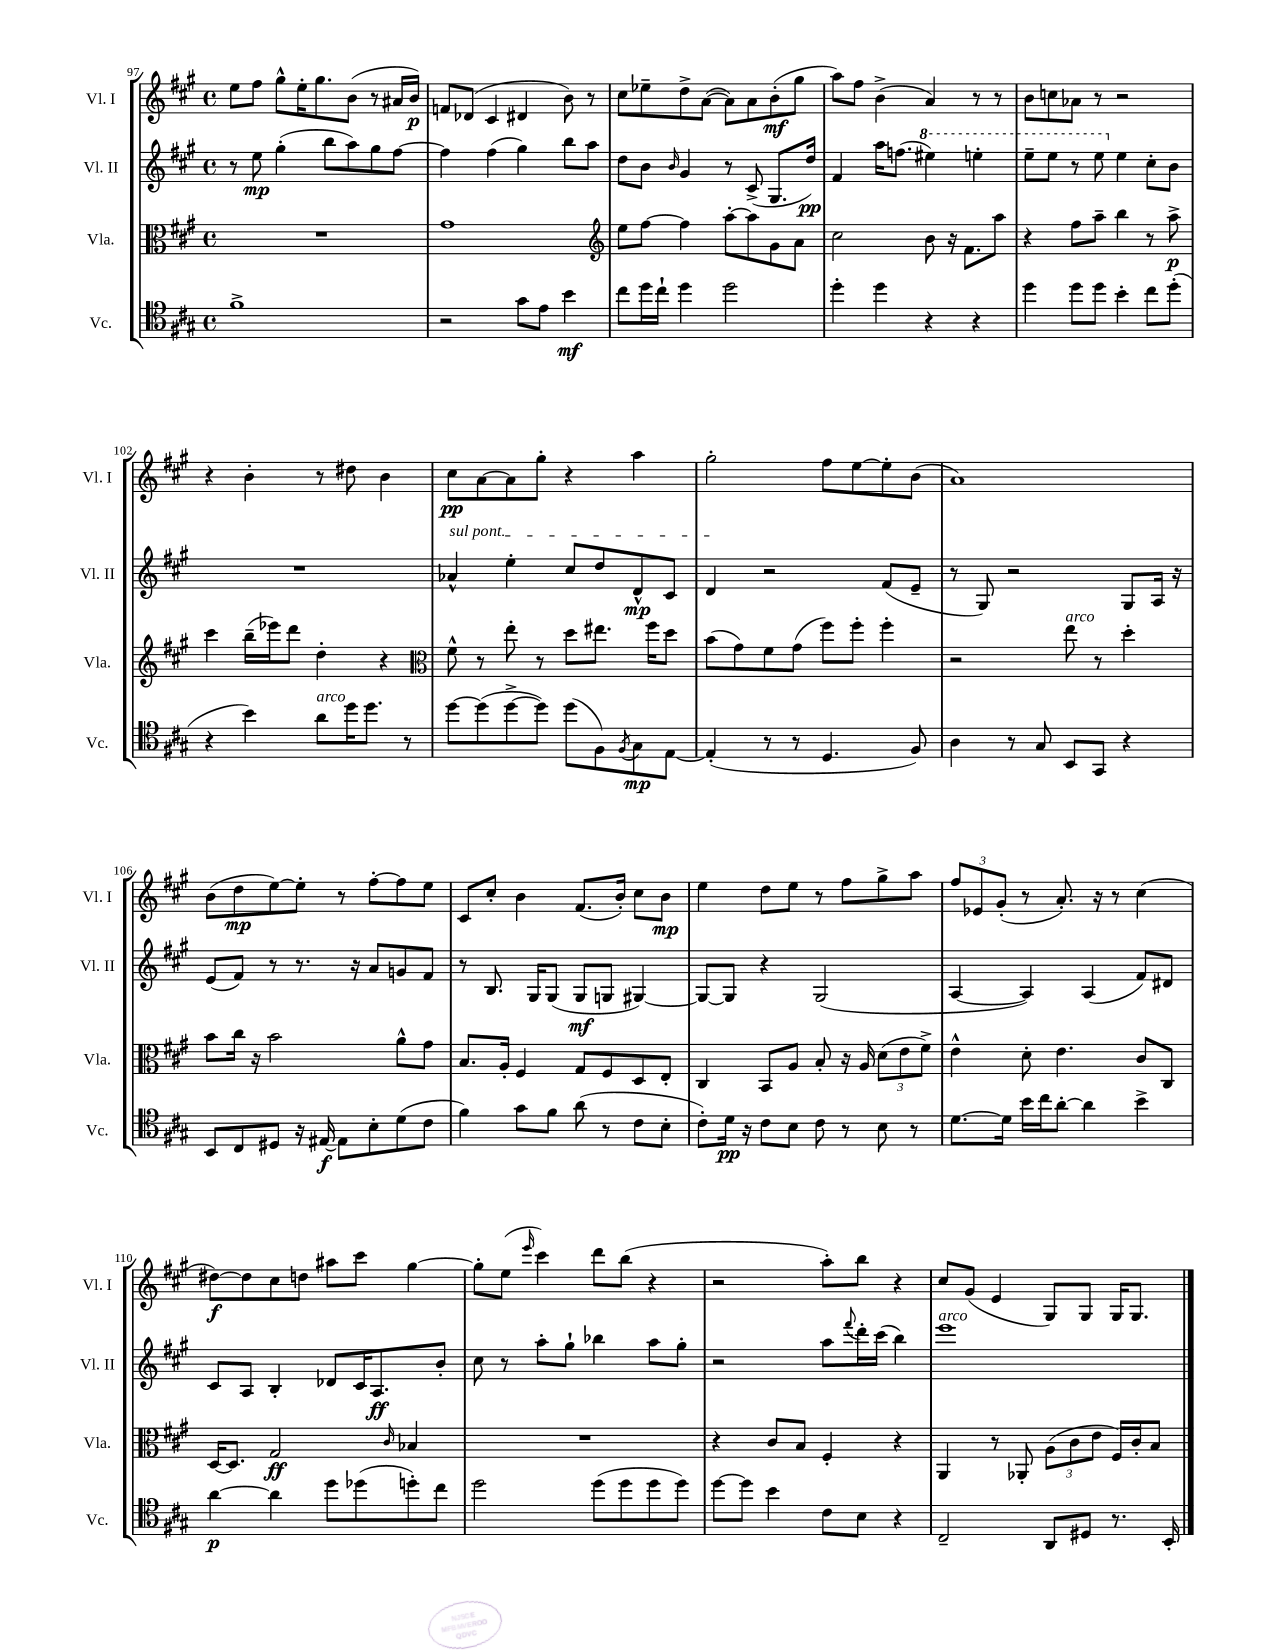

**kern	**dynam	**kern	**dynam	**kern	**dynam	**kern	**dynam
*part4	*part4	*part3	*part3	*part2	*part2	*part1	*part1
*staff4	*staff4	*staff3	*staff3	*staff2	*staff2	*staff1	*staff1
*I"Vc.	*	*I"Vla.	*	*I"Vl. II	*	*I"Vl. I	*
*I'Vc.	*	*I'Vla.	*	*I'Vl. II	*	*I'Vl. I	*
*clefC4	*	*clefC3	*	*clefG2	*	*clefG2	*
*k[f#c#g#]	*	*k[f#c#g#]	*	*k[f#c#g#]	*	*k[f#c#g#]	*
*M4/4	*	*M4/4	*	*M4/4	*	*M4/4	*
*met(c)	*	*met(c)	*	*met(c)	*	*met(c)	*
=97	=97	=97	=97	=97	=97	=97	=97
1f#^	.	1r	.	8r	.	8ee\L	.
.	.	.	.	8ee\	mp	8ff#\J	.
.	.	.	.	(4gg#'\	.	8gg#^^\L	.
.	.	.	.	.	.	16ee'\K	.
.	.	.	.	.	.	8.gg#\	.
.	.	.	.	8bb\L	.	.	.
.	.	.	.	8aa\)	.	(8b\J	.
.	.	.	.	8gg#\	.	8r	.
.	.	.	.	[8ff#\J	.	16a#X/LL	.
.	.	.	.	.	.	16b/JJ)	p
=98	=98	=98	=98	=98	=98	=98	=98
2r	.	1g#	.	4ff#\]	.	8fn/L	.
.	.	.	.	.	.	(8d-X/J	.
.	.	.	.	(4ff#\	.	4c#/	.
8g#\L	.	.	.	4gg#\)	.	4d#X/	.
8e\J	.	.	.	.	.	.	.
4b\	mf	.	.	8bb\L	.	8b\)	.
.	.	.	.	8aa\J	.	8r	.
=99	=99	=99	=99	=99	=99	=99	=99
*	*	*clefG2	*	*	*	*	*
8cc#\L	.	8ee\L	.	8dd\L	.	8cc#\L	.
16dd\L	.	[8ff#\J	.	8b\J	.	8ee-X~\	.
16cc#`\JJ	.	.	.	.	.	.	.
.	.	.	.	16qqb/	.	.	.
4dd\	.	4ff#\]	.	4g#/	.	8dd^\	.
.	.	.	.	.	.	([8a\J	.
2dd\	.	[8aa'\L	.	8r	.	8a\L])	.
.	.	8aa\]	.	(8c#^/	.	8a\	.
.	.	8g#\	.	8.G#/L	.	(8b'\	mf
.	.	8a\J	.	.	.	8gg#\J	.
.	.	.	.	16dd/Jk)	pp	.	.
=100	=100	=100	=100	=100	=100	=100	=100
4dd'\	.	2cc#\	.	4f#/	.	8aa\L)	.
.	.	.	.	.	.	8ff#\J	.
4dd\	.	.	.	16aa\KL	.	(4b^\	.
.	.	.	.	(8.ffn\J	.	.	.
*	*	*	*	*8va	*	*	*
4r	.	8b\	.	4eee#X\)	.	4a/)	.
.	.	16r	.	.	.	.	.
.	.	8.f#\L	.	.	.	.	.
4r	.	.	.	4eeen'\	.	8r	.
.	.	8aa\J	.	.	.	8r	.
=101	=101	=101	=101	=101	=101	=101	=101
4dd\	.	4r	.	8eee~\L	.	8b\L	.
.	.	.	.	8eee\J	.	8ccn\	.
8dd\L	.	8ff#\L	.	8r	.	8a-X\J	.
8dd\J	.	8aa~\J	.	8eee\	.	8r	.
*	*	*	*	*X8va	*	*	*
4b'\	.	4bb\	.	4ee\	.	2r	.
8cc#\L	.	8r	.	8cc#'\L	.	.	.
(8dd'\J	.	8aa^\	p	8b\J	.	.	.
!!LO:LB:g=z
=102	=102	=102	=102	=102	=102	=102	=102
4r	.	4ccc#\	.	1r	.	4r	.
4b\)	.	(16bb~\LL	.	.	.	4b'\	.
.	.	16eee-X\J)	.	.	.	.	.
.	.	8ddd\J	.	.	.	.	.
!LO:TX:a:i:t=arco	!	!	!	!	!	!	!
8a\L	.	4dd'\	.	.	.	8r	.
16dd\K	.	.	.	.	.	8dd#X\	.
8.dd\J	.	.	.	.	.	.	.
.	.	4r	.	.	.	4b\	.
8r	.	.	.	.	.	.	.
=103	=103	=103	=103	=103	=103	=103	=103
*	*	*clefC3	*	*	*	*	*
!	!	!	!	!LO:TX:a:i:t=sul pont.	!	!	!
[8dd\L	.	8f#^^\	.	4a-X^^/	.	8cc#\L	pp
(8dd\]	.	8r	.	.	.	[8a\	.
[8dd^\	.	8ee'\	.	4ee'\	.	8a\]	.
8dd\J])	.	8r	.	.	.	8gg#'\J	.
(8dd\L	.	8dd\L	.	8cc#/L	.	4r	.
8F#\)	.	8.ee#X\J	.	8dd/	.	.	.
8qF#/	.	.	.	.	.	.	.
8G#\	mp	.	.	8d^^/	mp	4aa\	.
.	.	16ff#\KL	.	.	.	.	.
[8E\J	.	8dd\J	.	8c#/J	.	.	.
=104	=104	=104	=104	=104	=104	=104	=104
(4E'/]	.	(8b\L	.	4d/	.	2gg#'\	.
.	.	8g#\)	.	.	.	.	.
8r	.	8f#\	.	2r	.	.	.
8r	.	(8g#\J	.	.	.	.	.
4.D/	.	8ff#\L)	.	.	.	8ff#\L	.
.	.	8ff#'\J	.	.	.	[8ee\	.
.	.	4ff#'\	.	(8f#/L	.	8ee'\]	.
8F#/)	.	.	.	8e~/J	.	(8b\J	.
=105	=105	=105	=105	=105	=105	=105	=105
4A\	.	2r	.	8r	.	1a)	.
.	.	.	.	8G#/)	.	.	.
8r	.	.	.	2r	.	.	.
8G#/	.	.	.	.	.	.	.
!	!	!LO:TX:a:i:t=arco	!	!	!	!	!
8BB/L	.	8ee\	.	.	.	.	.
8GG#/J	.	8r	.	.	.	.	.
4r	.	4dd'\	.	8G#/L	.	.	.
.	.	.	.	16A/Jk	.	.	.
.	.	.	.	16r	.	.	.
!!LO:LB:g=z
=106	=106	=106	=106	=106	=106	=106	=106
8BB/L	.	8b\L	.	(8e/L	.	(8b\L	.
8C#/	.	16cc#\Jk	.	8f#/J)	.	8dd\	mp
.	.	16r	.	.	.	.	.
8D#X/J	.	2b\	.	8r	.	[8ee\)	.
16r	.	.	.	8.r	.	8ee'\J]	.
[16E#X/	f	.	.	.	.	.	.
8E#\L]	.	.	.	.	.	8r	.
.	.	.	.	16r	.	.	.
8B'\	.	.	.	8a/L	.	[8ff#'\L	.
(8d\	.	8a^^\L	.	8gn/	.	8ff#\]	.
8c#\J	.	8g#\J	.	8f#/J	.	8ee\J	.
=107	=107	=107	=107	=107	=107	=107	=107
4f#\)	.	8.B/L	.	8r	.	8c#/L	.
.	.	.	.	8.B/	.	8cc#'/J	.
.	.	16A'/Jk	.	.	.	.	.
8g#\L	.	4F#/	.	.	.	4b\	.
.	.	.	.	16G#/KL	.	.	.
8f#\J	.	.	.	(8G#/J	.	.	.
(8a\	.	8G#/L	.	8G#/L	mf	(8.f#/L	.
8r	.	8F#/	.	8Gn/J	.	.	.
.	.	.	.	.	.	16b'/Jk)	.
8c#\L	.	8D/	.	[4G#X/)	.	8cc#\L	.
8B'\J	.	8E'/J	.	.	.	8b\J	mp
=108	=108	=108	=108	=108	=108	=108	=108
8c#'\L)	.	4C#/	.	8G#/L_	.	4ee\	.
16d\Jk	pp	.	.	8G#/J]	.	.	.
16r	.	.	.	.	.	.	.
8c#\L	.	8BB/L	.	4r	.	8dd\L	.
8B\J	.	8A/J	.	.	.	8ee\J	.
8c#\	.	8B'/	.	(2G#/	.	8r	.
8r	.	16r	.	.	.	8ff#\L	.
.	.	16A/	.	.	.	.	.
8B\	.	(12d\L	.	.	.	8gg#^\	.
.	.	12e\	.	.	.	.	.
8r	.	.	.	.	.	8aa\J	.
.	.	12f#^\J)	.	.	.	.	.
=109	=109	=109	=109	=109	=109	=109	=109
[8.d\L	.	4e^^\	.	[4A/	.	12ff#/L	.
.	.	.	.	.	.	12e-X/	.
.	.	.	.	.	.	(12g#'/J	.
16d\Jk]	.	.	.	.	.	.	.
16b\LL	.	8d'\	.	4A/])	.	8r	.
16cc#\J	.	.	.	.	.	.	.
[8a'\J	.	4.e\	.	.	.	8.a'/)	.
4a\]	.	.	.	(4A/	.	.	.
.	.	.	.	.	.	16r	.
.	.	.	.	.	.	8r	.
4b^\	.	8c#/L	.	8f#/L)	.	(4cc#\	.
.	.	8C#/J	.	8d#X/J	.	.	.
!!LO:LB:g=z
=110	=110	=110	=110	=110	=110	=110	=110
[4a\	p	[16D/KL	.	8c#/L	.	[8dd#X\L)	f
.	.	8.D/J]	.	.	.	.	.
.	.	.	.	8A/J	.	8dd#\]	.
4a\]	.	2G#/	ff	4B'/	.	8cc#\	.
.	.	.	.	.	.	8ddn\J	.
8dd\L	.	.	.	8d-X/L	.	8aa#X\L	.
(8dd-X\	.	.	.	16c#/K	.	8ccc#\J	.
.	.	.	.	8.A/	ff	.	.
.	.	16qqc#/	.	.	.	.	.
8ddn'\)	.	4B-X/	.	.	.	[4gg#\	.
8cc#\J	.	.	.	8b'/J	.	.	.
=111	=111	=111	=111	=111	=111	=111	=111
2dd\	.	1r	.	8cc#\	.	8gg#'\L]	.
.	.	.	.	8r	.	(8ee\J	.
.	.	.	.	.	.	16qqeee/	.
.	.	.	.	8aa'\L	.	4ccc#\)	.
.	.	.	.	8gg#`\J	.	.	.
(8dd\L	.	.	.	4bb-X\	.	8ddd\L	.
8dd\	.	.	.	.	.	(8bb\J	.
8dd\	.	.	.	8aa\L	.	4r	.
8dd\J)	.	.	.	8gg#'\J	.	.	.
=112	=112	=112	=112	=112	=112	=112	=112
[8dd\L	.	4r	.	2r	.	2r	.
8dd\J]	.	.	.	.	.	.	.
4b\	.	8c#/L	.	.	.	.	.
.	.	8B/J	.	.	.	.	.
8c#\L	.	4F#'/	.	8aa\L	.	8aa'\L)	.
.	.	.	.	8qqfff#/	.	.	.
8B\J	.	.	.	16ddd'\L	.	8bb\J	.
.	.	.	.	(16ccc#\JJ	.	.	.
4r	.	4r	.	4bb\)	.	4r	.
=113	=113	=113	=113	=113	=113	=113	=113
!	!	!	!	!LO:TX:a:i:t=arco	!	!	!
2C#~/	.	4AA/	.	1eee	.	8cc#/L	.
.	.	.	.	.	.	(8g#/J	.
.	.	8r	.	.	.	4e/	.
.	.	8AA-X'/	.	.	.	.	.
8AA/L	.	(12A\L	.	.	.	8G#/L)	.
.	.	12c#\	.	.	.	.	.
8D#X/J	.	.	.	.	.	8G#/J	.
.	.	12e\J	.	.	.	.	.
8.r	.	16F#/LL)	.	.	.	16G#/KL	.
.	.	16c#'/J	.	.	.	8.G#/J	.
.	.	8B/J	.	.	.	.	.
16BB'/	.	.	.	.	.	.	.
==	==	==	==	==	==	==	==
*-	*-	*-	*-	*-	*-	*-	*-
